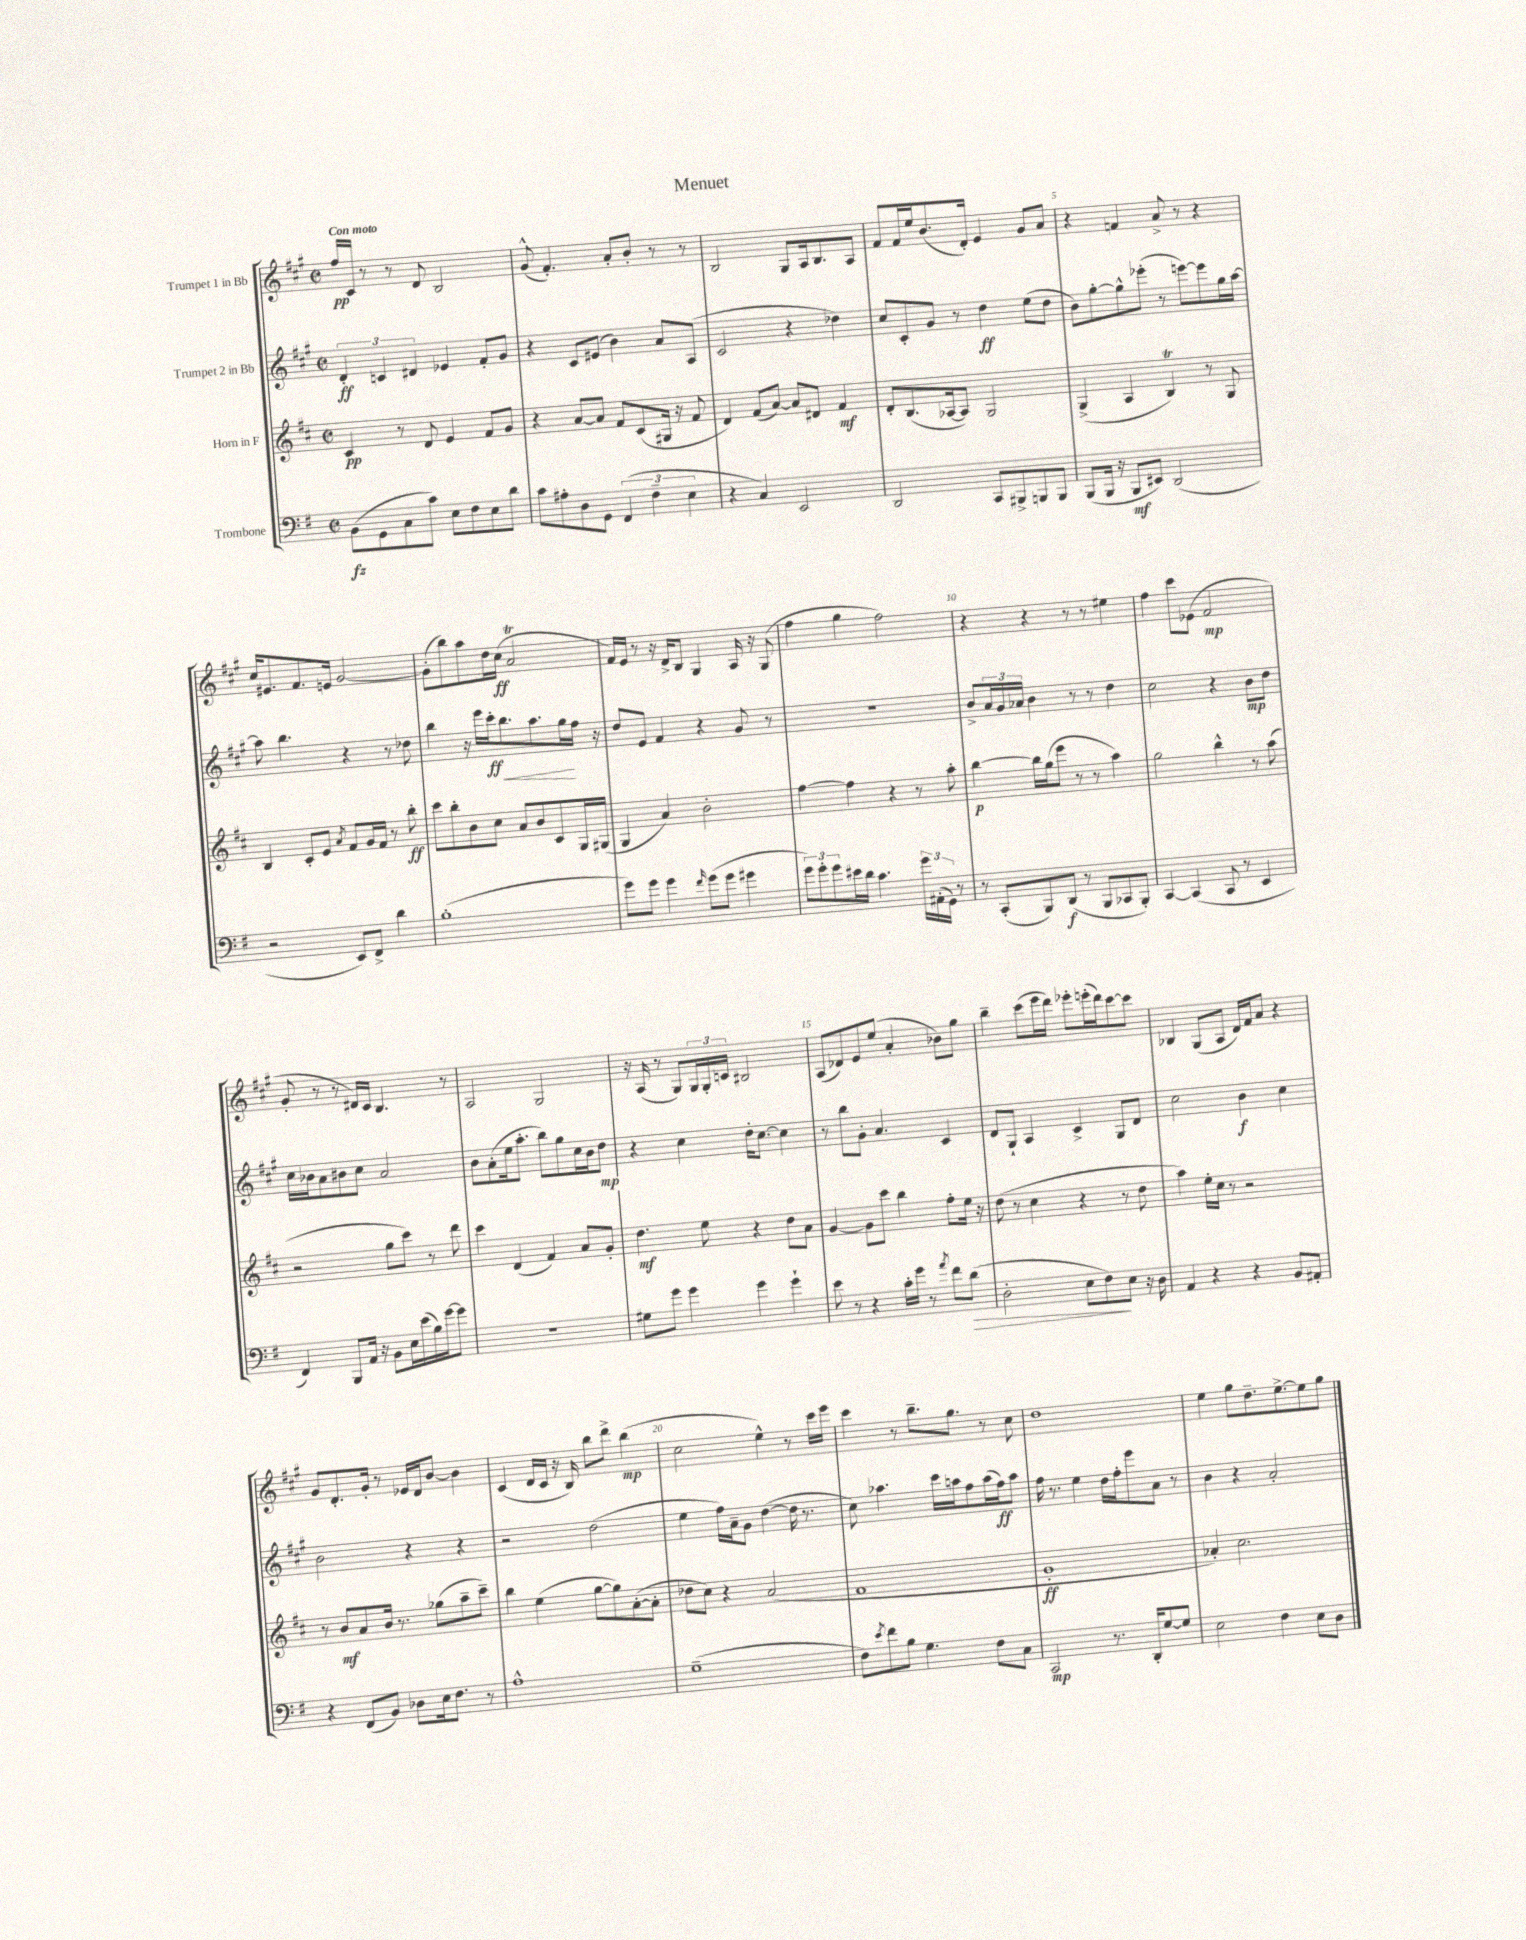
\header { title = "Menuet" }
<<
\new StaffGroup <<
\new Staff = "s0" \with { instrumentName = "Trumpet 1 in Bb" } {
    \clef treble \key a \major \defaultTimeSignature \time 2/2 \tempo "Con moto"
    fis''16\pp cis'16 r8 r8 d'8 b2 |
    gis'8-^( fis'4.-.) a'8-. b'8-. r8 r8 |
    b2 gis8 a16 b8. a8 |
    fis'8 fis'16 e''16 b'8.( d'16-.) e'4 gis'8 a'8 |
    r4 f'4 a'8-> r8 r4 |
    cis''16 eis'8. fis'8. e'16 gis'2~ |
    gis'8-.( b''8) a''8 d''16 cis''16\ff( a'2\trill |
    fis'16) e'16 r8 r16 d'16-> b8 gis4 a16 r16 gis8( |
    fis''4 gis''4 fis''2) |
    r4 r4 r8 r8 eis''4 |
    fis''4 cis'''8 ees'8( fis'2\mp |
    gis'8-. r8 r8 dis'16) cis'16 b4. r8 |
    a2 gis2 |
    r16 a16( r8 gis8) \tuplet 3/2 { gis16 gis16-. c'16 } bis2 |
    a8( des'8) e'8 e''8( a'4-. bes'8) gis''8 |
    b''4-- cis'''8( e'''16 d'''16) ees'''8-. e'''16-.( d'''16) cis'''8~ cis'''8 |
    bes4 gis8( a8 d'16) fis'16 a'8 r4 |
    gis'8 d'8.-. gis'16-. r8 ees'16 d'16 b'8~ b'4 |
    cis'4( d'16 cis'16 r16 b16) b''8 d'''8-> b''4\mp( |
    cis''2 e''4-^) r8 cis'''16 e'''16 |
    cis'''4 r8 b''8.-- gis''8. r8 cis''8 |
    d''1 |
    e''4 gis''8 d''8.-- e''8.~-> e''8 gis''8 \bar "|." |
}
\new Staff = "s1" \with { instrumentName = "Trumpet 2 in Bb" } {
    \clef treble \key a \major \defaultTimeSignature \time 2/2
    \tuplet 3/2 { d'4-.\ff c'4 dis'4 } ees'4 fis'8-. gis'8 |
    r4 cis'8 eis'8( b'4) a'8 a8( |
    cis'2 r4 des''4) |
    cis''8 cis'8-. gis'8 r8 d''4\ff e''8( d''8 |
    b'8) gis''8~-. gis''8-^ ees'''8-.( r8 e'''8~) e'''8 gis''16 a''16~ |
    a''8 b''4. r4 r8 des''8 |
    b''4 r16 e'''16 cis'''16-.\ff b''8.\< a''8. gis''16\! fis''16 r16 |
    d''8 e'8 fis'4 r4 gis'8 r8 |
    R1 |
    b'8-> \tuplet 3/2 { a'16 gis'16 aes'16 } b'4 r8 r8 d''4 |
    cis''2 r4 b'8\mp d''8 |
    cis''16 bes'16 a'8 bis'8 cis''8 a'2 |
    b'8 a'8-.( e''16 a''8.-. b''8) gis''8 cis''16 b'16 d''8\mp |
    r4 cis''4 d''16-. cis''8.~ cis''4 |
    r8 b''8 gis'8-. a'4. cis'4 |
    d'8 gis8-! a4 cis'4-> gis8 d'8 |
    cis''2 b'4\f cis''4 |
    b'2 r4 r4 |
    r2 d''2( |
    e''4 fis''16) a'16-- gis'8 d''4~( d''16 r8. |
    cis''8) aes''4. cis'''16 a''16 fis''8 a''16( fis''16\ff) a''8 |
    fis''16 r8. e''4 d''16 fis''16-. e'''8 a'8 r8 |
    b'4 r4 a'2-. \bar "|." |
}
\new Staff = "s2" \with { instrumentName = "Horn in F" } {
    \clef treble \key d \major \defaultTimeSignature \time 2/2
    cis'4\pp r8 d'8 e'4 fis'8 g'8 |
    r4 a'8~ a'8 fis'8 cis'8( gis16 r16 fis'8 |
    d'4) fis'8( a'8~) a'8 dis'8 fis'4\mf |
    d'8-. b8.( aes16~ aes8) g2 |
    g4->( a4 b4\trill) r8 g8 |
    b4 cis'8-. e'8 \acciaccatura { a'8 } fis'8 g'16 fis'16 r8 b''8-.\ff |
    cis'''8 b''8-. b'8 cis''8 a'8 b'8 cis'8 g16 gis16( |
    g4 a'4) b'2-. |
    fis''4~ fis''4 r4 r8 a''8-. |
    b''4~\p b''16 g''16( e'''8 r8 r8 a''4) |
    g''2 b''4-^ r8 a''8( |
    r2 g''8 cis'''8) r8 d'''8 |
    cis'''4 d'4( fis'4) a'8 g'8-. |
    d''4.\mf e''8 r4 d''8 a'8 |
    g'4~ g'8 cis'''8 b''4 fis''8-. e''16 r16 |
    d''8( r8 cis''4 r4 r8 d''8 |
    a''4) e''16-. cis''16 r8 r2 |
    r8 b'8\mf a'8 b'16 r8. ges''8( a''8-- cis'''8--) |
    b''4 e''4( g''8~ g''8) a'8~-.( a'8-. |
    des''8 cis''8) r4 a'2( |
    fis'1 |
    g'1-.\ff |
    aes'4-.) cis''2. \bar "|." |
}
\new Staff = "s3" \with { instrumentName = "Trombone" } {
    \clef bass \key g \major \defaultTimeSignature \time 2/2
    b,8\fz( g,8 c8 c'8) e8 fis8 e8 d'8 |
    c'8 ais8-. d8 g,8 \tuplet 3/2 { fis,4( fis4-- e4 } |
    r4 c4) e,2 |
    d,2 c,8 bis,,8-> b,,8 b,,8 |
    b,,8( b,,16 r16 b,,8\mf eis,8) d,2( |
    r2 e,8) fis,8-> d'4 |
    b1-.( |
    g'8) g'8 g'4 \grace { fis'16 } g'8( g'8 gis'4 |
    \tuplet 3/2 { g'8) g'8-. g'8 } eis'16 d'16 c'4. \tuplet 3/2 { g'16 ais,16-.( g,16) } r8 |
    r8 c,8-.( b,,8) d,8\f( r8 b,,8 ces,8 b,,8-.) |
    c,4~ c,4( c,8 r8 e,4 |
    fis,4) b,,8 a,16 r16 b,8 e16 e'16( b16) g'16~ g'8 |
    R1 |
    gis8 g'8 g'4 g'4 g'4-! |
    e'8 r8 r4 c'16-. g'16 r8 \acciaccatura { a'8 } fis'8 d'8\>( |
    d2-. e8 fis8\!) e8 r16 d16 |
    a,4 r4 r4 b,8 ais,8-. |
    r4 fis,8( b,8) des8 e16 fis8. r8 |
    a1-^ |
    g1--( |
    fis8) \acciaccatura { e'8 } fis'8 b8 g4. fis8 c8 |
    c,2\mp r8. d,16-. g8~ g8 |
    e2 fis4 e8 d8 \bar "|." |
}
>>
>>
\layout { \context { \Score \override BarNumber.break-visibility = ##(#f #t #t) barNumberVisibility = #(every-nth-bar-number-visible 5) } }
